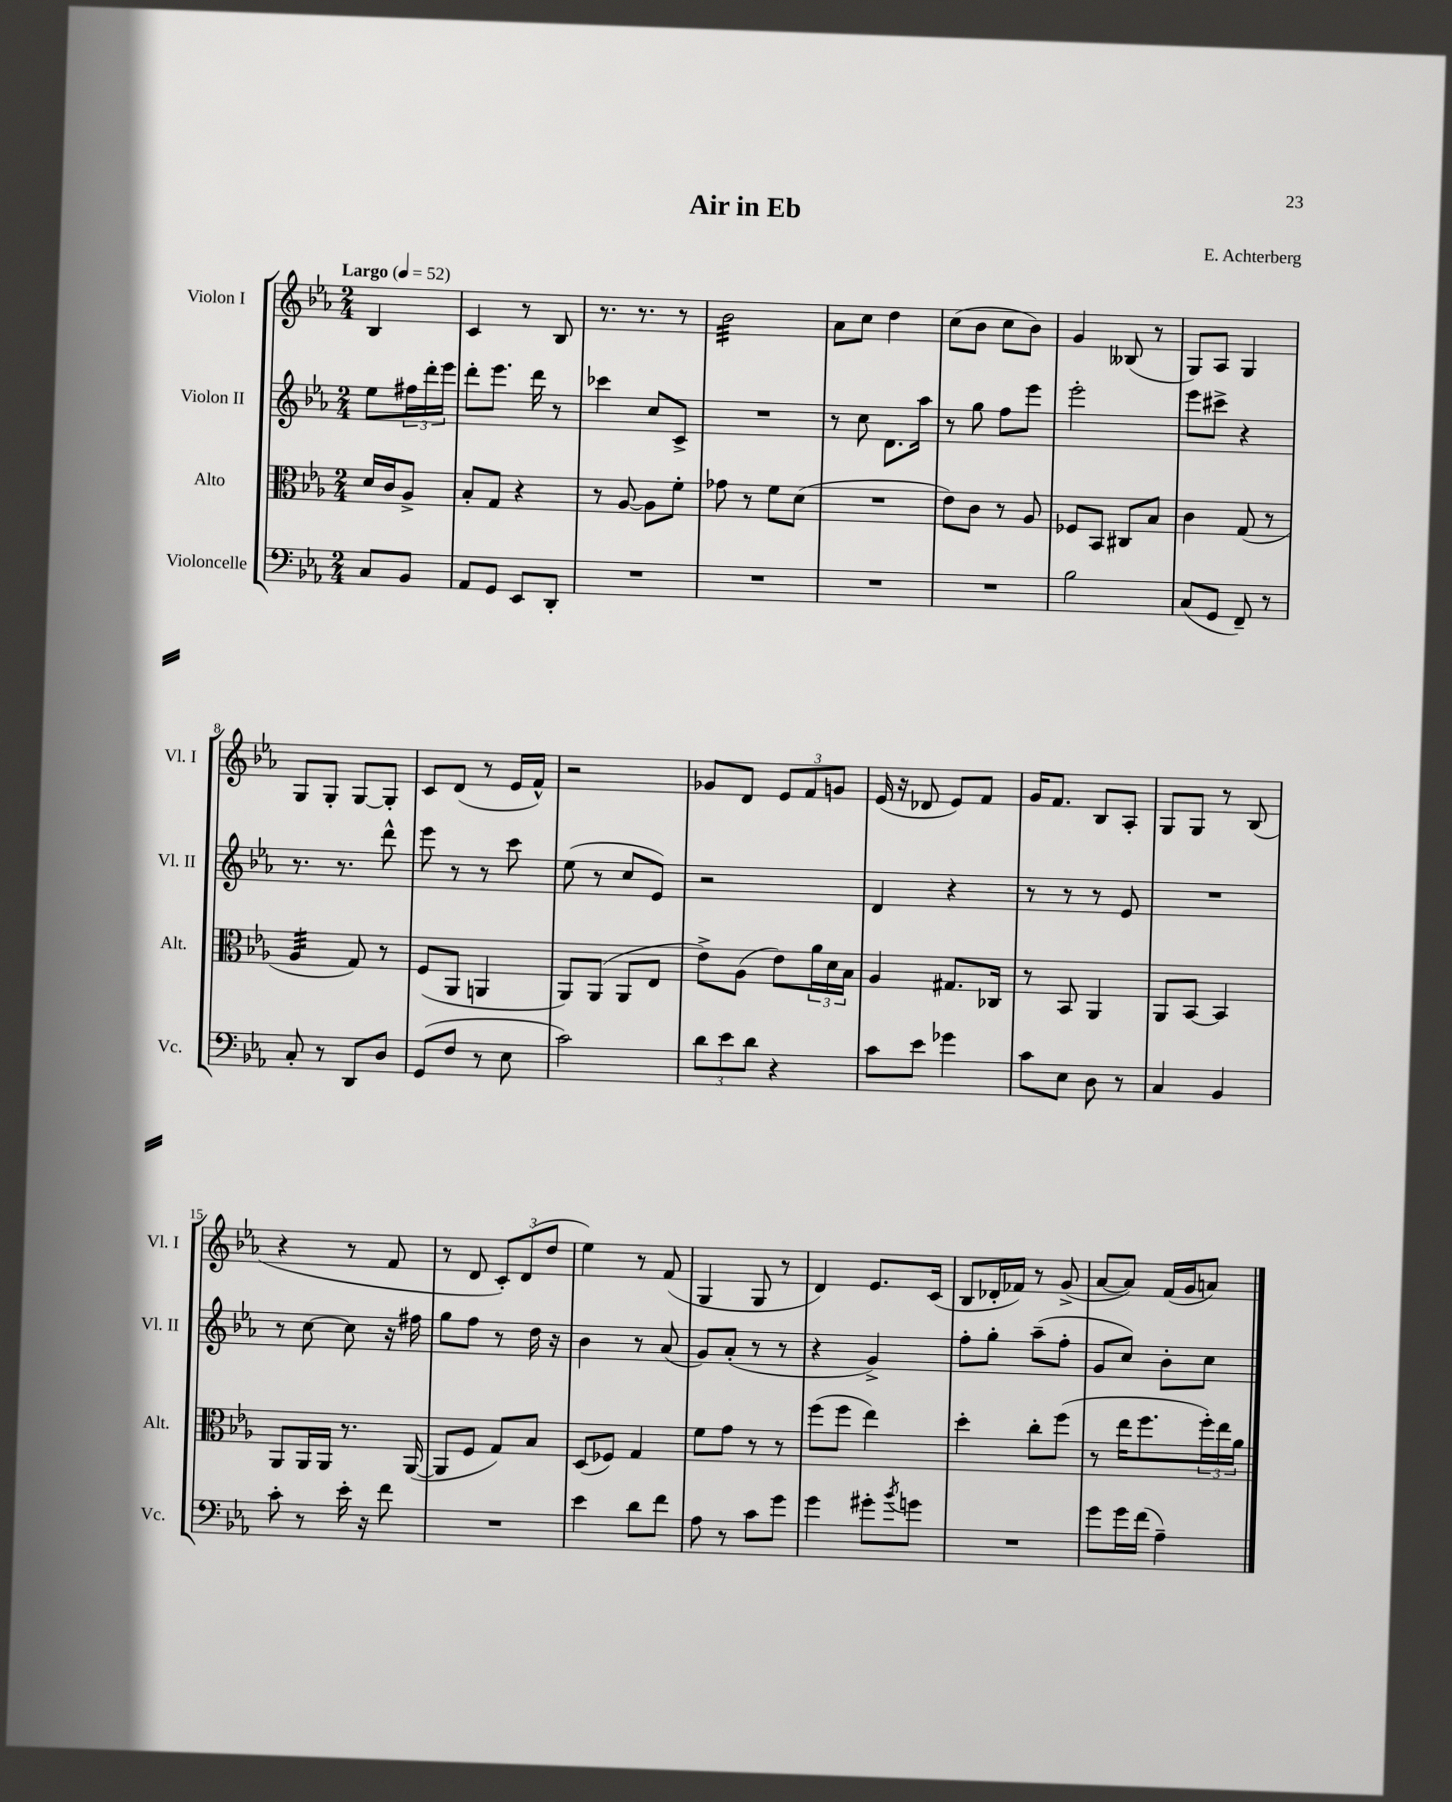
\header { title = "Air in Eb" composer = "E. Achterberg" }
<<
\new StaffGroup <<
\new Staff = "s0" \with { instrumentName = "Violon I" shortInstrumentName = "Vl. I" } {
    \clef treble \key ees \major \numericTimeSignature \time 2/4 \partial 4 \tempo "Largo" 4 = 52
    bes4 |
    c'4 r8 bes8 |
    r8. r8. r8 |
    bes'2:32 |
    aes'8 c''8 d''4 |
    c''8( bes'8 c''8 bes'8) |
    g'4 beses8( r8 |
    g8) aes8 g4 |
    g8 g8-. g8~ g8-. |
    c'8 d'8( r8 ees'16 f'16-^) |
    r2 |
    ges'8 d'8 \tuplet 3/2 { ees'8 f'8 g'8 } |
    ees'16( r16 des'8 ees'8) f'8 |
    g'16 f'8. bes8 aes8-. |
    g8 g8 r8 bes8( |
    r4 r8 f'8 |
    r8 d'8 \tuplet 3/2 { c'8-.) d'8( d''8 } |
    ees''4) r8 f'8( |
    g4 g8 r8 |
    d'4) ees'8. c'16( |
    bes8 des'16-. fes'16) r8 g'8->( |
    aes'8~ aes'8) f'16( g'16 a'8) \bar "|." |
}
\new Staff = "s1" \with { instrumentName = "Violon II" shortInstrumentName = "Vl. II" } {
    \clef treble \key ees \major \numericTimeSignature \time 2/4 \partial 4
    ees''8 \tuplet 3/2 { fis''16 d'''16-. ees'''16 } |
    d'''8-. ees'''8. d'''16 r8 |
    ces'''4 c''8 c'8-> |
    R2 |
    r8 c''8 d'8. aes''16 |
    r8 g''8 f''8 ees'''8 |
    ees'''2-. |
    ees'''8 cis'''8-> r4 |
    r8. r8. d'''8-^ |
    ees'''8 r8 r8 c'''8 |
    ees''8( r8 c''8 ees'8) |
    r2 |
    d'4 r4 |
    r8 r8 r8 ees'8 |
    R2 |
    r8 c''8~ c''8 r16 fis''16 |
    g''8 f''8 r8 d''16 r16 |
    bes'4 r8 aes'8( |
    g'8) aes'8-.( r8 r8 |
    r4 g'4->) |
    f''8-. g''8-. aes''8--( f''8-. |
    g'8 c''8) bes'8-. c''8 \bar "|." |
}
\new Staff = "s2" \with { instrumentName = "Alto" shortInstrumentName = "Alt." } {
    \clef alto \key ees \major \numericTimeSignature \time 2/4 \partial 4
    d'16 c'16 aes8-> |
    bes8-. g8 r4 |
    r8 aes8~ aes8 f'8-. |
    ges'8 r8 f'8 d'8( |
    R2 |
    ees'8) c'8 r8 aes8 |
    fes8 bes,8 cis8 bes8 |
    c'4 g8( r8 |
    aes4:32 g8) r8 |
    f8( aes,8 a,4 |
    aes,8) aes,8( aes,8 ees8 |
    ees'8->) aes8( ees'8) \tuplet 3/2 { aes'16 d'16 bes16 } |
    aes4 gis8. ces16 |
    r8 bes,8 aes,4 |
    aes,8 bes,8~ bes,4 |
    aes,8 aes,16 aes,16 r8. aes,16~( |
    aes,8 f8 g8) bes8 |
    d8( fes8) g4 |
    f'8 g'8 r8 r8 |
    f''8( f''8 ees''4) |
    d''4-. c''8-. f''8( |
    r8 ees''16 f''8. \tuplet 3/2 { f''16-.) ees''16 aes'16 } \bar "|." |
}
\new Staff = "s3" \with { instrumentName = "Violoncelle" shortInstrumentName = "Vc." } {
    \clef bass \key ees \major \numericTimeSignature \time 2/4 \partial 4
    c8 bes,8 |
    aes,8 g,8 ees,8 d,8-. |
    R2 |
    R2 |
    R2 |
    R2 |
    bes2 |
    c8( g,8 f,8--) r8 |
    c8-. r8 d,8 d8 |
    g,8( f8 r8 ees8 |
    c'2) |
    \tuplet 3/2 { d'8 ees'8 d'8 } r4 |
    c'8 ees'8 ges'4 |
    c'8 ees8 d8 r8 |
    c4 bes,4 |
    c'8-. r8 ees'16-. r16 f'8 |
    R2 |
    ees'4 d'8 f'8 |
    aes8 r8 c'8 g'8 |
    g'4 gis'8-. \acciaccatura { bes'8 } g'8 |
    R2 |
    g'8 g'16 f'16( aes4--) \bar "|." |
}
>>
>>
